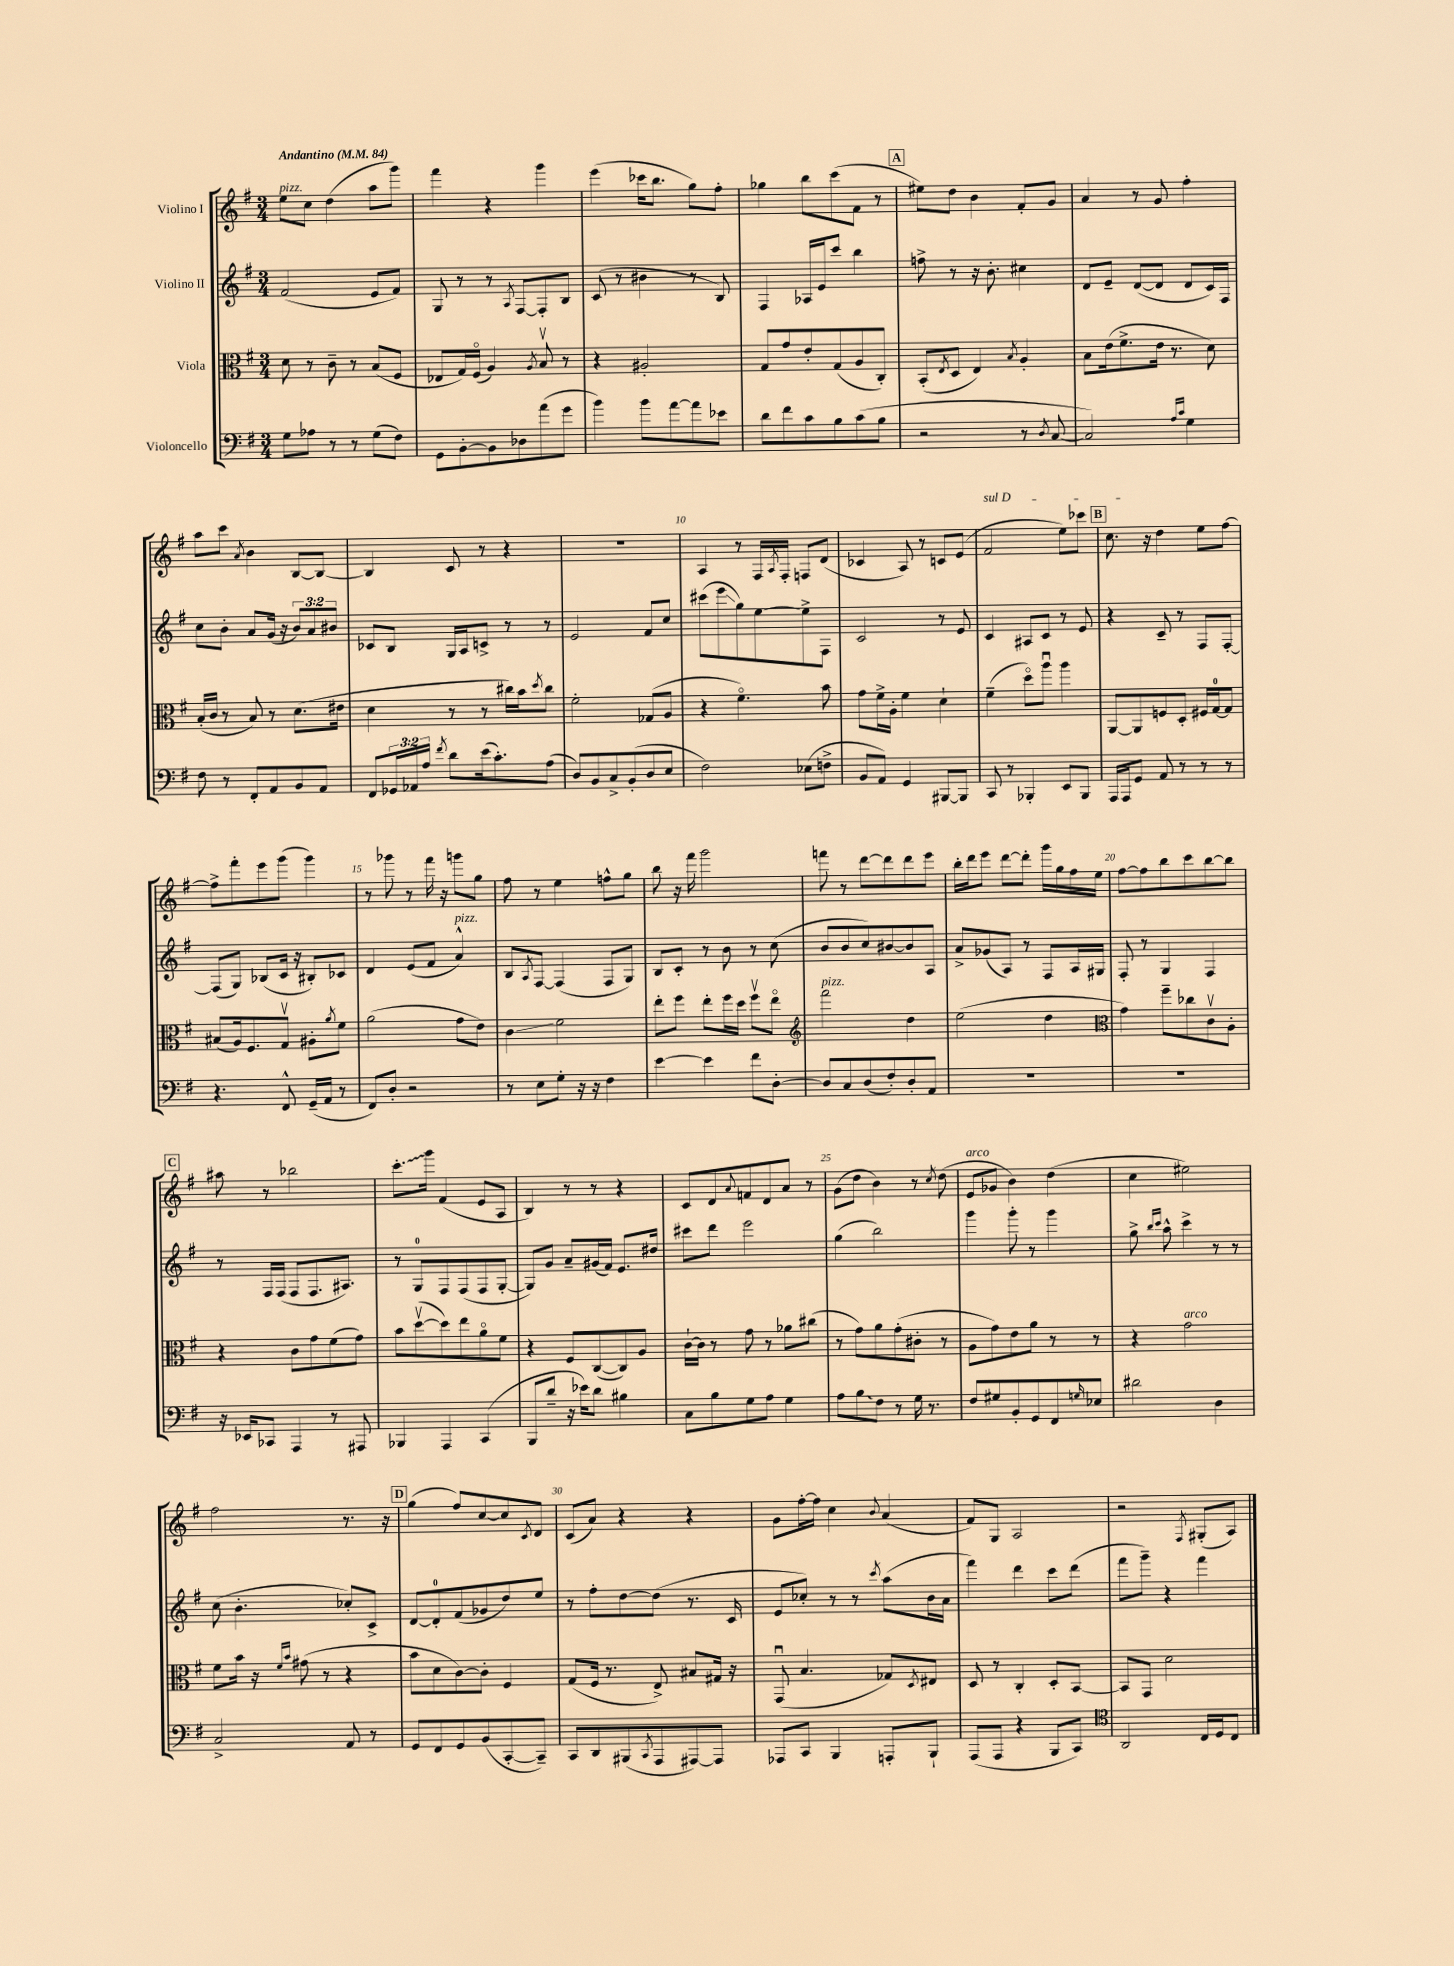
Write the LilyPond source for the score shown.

<<
\new StaffGroup <<
\new Staff = "s0" \with { instrumentName = "Violino I" } {
    \clef treble \key g \major \numericTimeSignature \time 3/4 \tempo "Andantino" 4 = 84
    e''8^\markup { \italic "pizz." } c''8 d''4( a''8 g'''8) |
    fis'''4 r4 g'''4 |
    e'''4( ces'''16 b''8. g''8) fis''8-. |
    ges''4 b''8 c'''8( fis'8 r8 |
    \mark \markup { \box "A" } eis''8) d''8 b'4 fis'8-. g'8 |
    a'4 r8 g'8 fis''4-. |
    a''8 c'''8 \acciaccatura { a'8 } b'4 b8~ b8~ |
    b4 c'8 r8 r4 |
    R2. |
    a4 r8 fis16 \acciaccatura { a8 } fis16-. f8 d'8( |
    ces'4 a8) r8 c'8 e'8( |
    \once \override TextSpanner.bound-details.left.text = \markup { \italic "sul D" } fis'2\startTextSpan e''8) ces'''8 |
    \mark \markup { \box "B" } c''8.\stopTextSpan r16 d''4 e''8 fis''8~ |
    fis''8-> fis'''8-. e'''8 g'''8( g'''4) |
    r8 ges'''8 r8 fis'''16 r16 g'''8 g''8 |
    fis''8 r8 e''4 f''8-^ g''8 |
    b''8 r16 fis'''16 g'''2 |
    f'''8 r8 d'''8~ d'''8 d'''8 e'''8 |
    b''16-. d'''16 e'''8 d'''8~ d'''8-. g'''16 g''16 fis''16 e''16 |
    fis''8~ fis''8 b''8 c'''8 b''8~ b''8 |
    \mark \markup { \box "C" } ais''8 r8 bes''2 |
    \once \override Glissando.style = #'zigzag c'''8.-.\glissando g'''16 fis'4( e'8 a8 |
    b4) r8 r8 r4 |
    c'8 d'8 \appoggiatura { a'8 } f'8 d'8 a'8 r8 |
    g'8( d''8 b'4) r8 \acciaccatura { c''8 } d''8( |
    e'8^\markup { \italic "arco" } ges'8 b'4) d''4( |
    c''4 eis''2) |
    fis''2 r8. r16 |
    \mark \markup { \box "D" } g''4( fis''8) c''8~ c''8 \acciaccatura { c'8 } d'8 |
    c'8( a'8) r4 r4 |
    g'8 fis''16~-. fis''16 c''4 \appoggiatura { b'8 } a'4( |
    fis'8) g8 a2 |
    r2 \acciaccatura { fis8 } gis8-.( a8) \bar "|." |
}
\new Staff = "s1" \with { instrumentName = "Violino II" } {
    \clef treble \key g \major \numericTimeSignature \time 3/4 \override Staff.TupletNumber.text = #tuplet-number::calc-fraction-text
    fis'2( e'8 fis'8) |
    g8 r8 r8 \acciaccatura { a8 } fis8~ fis8-. b8 |
    c'8( r8 bis'4 r8 b8) |
    fis4 aes16 e'16 c'''8 b''4 |
    \mark \markup { \box "A" } f''8-> r8 r16 b'8.-. cis''4 |
    d'8 e'8-- d'8~( d'8 d'8 c'16) fis16 |
    c''8 b'8-. a'8 g'16( r16 \tuplet 3/2 { b'8) a'8 bis'8 } |
    ces'8 b8 g16 a16 c'8-> r8 r8 |
    e'2 fis'8 c''8 |
    cis'''8( e'''8\glissando g''8) e''8~ e''8-> fis8 |
    c'2 r8 e'8 |
    c'4 ais8 c'8 r8 e'8 |
    \mark \markup { \box "B" } r4 c'8-- r8 fis8 fis8~-. |
    fis8( g8) bes8( c'16 r16 bis8-.) ces'8 |
    d'4 e'8( fis'8 a'4-^^\markup { \italic "pizz." }) |
    b8 \acciaccatura { a8 } fis8~ fis4( fis8 g8) |
    b8 c'8-. r8 b'8 r8 c''8( |
    b'8 b'8 c''8) bis'8~ bis'8 a8 |
    a'8-> ges'8( a8) r8 fis8 a16 gis16 |
    fis8-. r8 g4 fis4 |
    \mark \markup { \box "C" } r8 fis16 fis16( fis8 fis8. ais8.) |
    r8 g8-0 fis8 fis8( fis8 g8~-. |
    g8) g'8 a'8-- gis'16( fis'16) e'8. dis''16 |
    cis'''8 d'''8 e'''2 |
    g''4( b''2) |
    g'''4 g'''8-. r8 g'''4 |
    g''8-> \grace { b''16 c'''16 } a''8-^ c'''4-> r8 r8 |
    c''8( b'4.-. ces''8-.) c'8-> |
    \mark \markup { \box "D" } d'8~ d'8-0-. fis'8( ges'8 d''8) e''8 |
    r8 fis''8-. d''8~ d''8( r8. c'16 |
    e'8 ces''8-.) r8 r8 \acciaccatura { c'''8 } a''8( b'16 a'16 |
    fis'''4) d'''4 c'''8 d'''8( |
    fis'''8 g'''8--) r4 fis'''4 \bar "|." |
}
\new Staff = "s2" \with { instrumentName = "Viola" } {
    \clef alto \key g \major \numericTimeSignature \time 3/4
    d'8 r8 c'8-- r8 b8( fis8 |
    ees8 g16) fis16\flageolet( a4) \acciaccatura { a8 } b8\upbow r8 |
    r4 ais2-. |
    g8 g'8 e'8-. g8( a8 c8-.) |
    \mark \markup { \box "A" } b,8-.( \acciaccatura { e8 } d8 e4) \acciaccatura { b8 } a4-. |
    b8 e'16( fis'8.-> e'16 r8. d'8) |
    b16-.( c'16 r8 b8) r8 d'8.( eis'16 |
    d'4 r8 r8 cis''16) b'16 \acciaccatura { d''8 } cis''8 |
    fis'2-. ges8( a8 |
    r4 fis'4.\flageolet) b'8 |
    g'8 fis'16-> a16-. fis'4 d'4-! |
    fis'4--( d''8\flageolet) a''8\downbow a''4 |
    \mark \markup { \box "B" } a,8~ a,8 f8 d8-. fis16 g16-0~ g8 |
    bis8( a16) fis8. g8\upbow ais8-. \acciaccatura { a'8 } fis'8 |
    a'2( g'8 e'8) |
    c'4\glissando fis'2 |
    e''8-. fis''8 e''8-. fis''16 d''16 fis''8\upbow e''8\flageolet |
    \clef treble fis'''2^\markup { \italic "pizz." } d''4 |
    e''2( d''4 |
    \clef alto g'4) fis''8-- ces''8 c'8\upbow a8-. |
    \mark \markup { \box "C" } r4 c'8 g'8 fis'8( g'8) |
    b'8 d''8~\upbow( d''8) e''8 a'8\flageolet fis'8 |
    r4 fis8 c8~( c8) a8 |
    c'16~-! c'16 r8 g'8 r8 aes'8 cis''8( |
    r8 g'8) a'8 g'8-.( cis'8-. r8 |
    a8 g'8) e'8 a'8 r8 r8 |
    r4 g'2^\markup { \italic "arco" } |
    fis'8 b'16 r16 \grace { fis'16 b'16 } gis'8( r8 r4 |
    \mark \markup { \box "D" } b'8 d'8 c'8~) c'8-. fis4 |
    g8( fis16 r8. e8->) bis8 gis16 r16 |
    g,8\downbow( b4. ges8) \acciaccatura { d8 } eis8 |
    d8 r8 c4-. d8-. b,8~ |
    b,8 g,8 d'2 \bar "|." |
}
\new Staff = "s3" \with { instrumentName = "Violoncello" } {
    \clef bass \key g \major \numericTimeSignature \time 3/4 \override Staff.TupletNumber.text = #tuplet-number::calc-fraction-text
    g8 aes8 r8 r8 g8( fis8) |
    g,8 b,8~-. b,8 des8 a'8( g'8 |
    b'4) b'8 a'8~ a'8 ees'8 |
    d'8 fis'8 c'8 b8 c'8( b8 |
    \mark \markup { \box "A" } r2 r8 \acciaccatura { d8 } c8~ |
    c2) \grace { a16 c'16 } g4 |
    fis8 r8 fis,8-. a,8 b,8 a,8 |
    fis,8 \tuplet 3/2 { ges,16 aes,16 a16 } \acciaccatura { fis'8 } d'8 e'16( c'8.-.) a8( |
    d8) b,8 c8-> b,8-.( d8 e8 |
    fis2) ees8( f8-> |
    b,8 a,8) g,4 bis,,8~ bis,,8 |
    c,8 r8 bes,,4-. e,8 bes,,8 |
    \mark \markup { \box "B" } a,,16 a,,16 g,8 a,8 r8 r8 r8 |
    r4. fis,8-^ g,16--( a,16 r8 |
    fis,8) d8-. r2 |
    r8 e8 g8-. r16 r16 fis4 |
    e'4~ e'4 fis'8 d8~-. |
    d8 c8 d8( fis8-.) d8-. a,8 |
    R2. |
    R2. |
    \mark \markup { \box "C" } r16 ees,16 ces,8 a,,4 r8 ais,,8 |
    bes,,4 a,,4 c,4( |
    b,,8 d'8-- r16 ees'16) d'8 bis4 |
    c8 b8 g8 a8 g4 |
    a8 \once \override Glissando.style = #'zigzag b8\glissando fis8 r8 g16 r8. |
    fis8 gis8 b,8-. g,8 fis,8 \grace { g16 } ees8 |
    dis'2 d4 |
    c2-> a,8 r8 |
    \mark \markup { \box "D" } g,8 fis,8 g,8 b,8( c,8~-. c,8--) |
    c,8 d,8 bis,,8( \acciaccatura { c,8 } a,,8 ais,,8~) ais,,8 |
    aes,,8 c,8 b,,4 a,,8-. b,,8-! |
    a,,8( a,,8 r4 b,,8 c,8) |
    \clef tenor a,2 c16 d16 c8 \bar "|." |
}
>>
>>
\layout { \context { \Score \override BarNumber.break-visibility = ##(#f #t #t) barNumberVisibility = #(every-nth-bar-number-visible 5) } }
